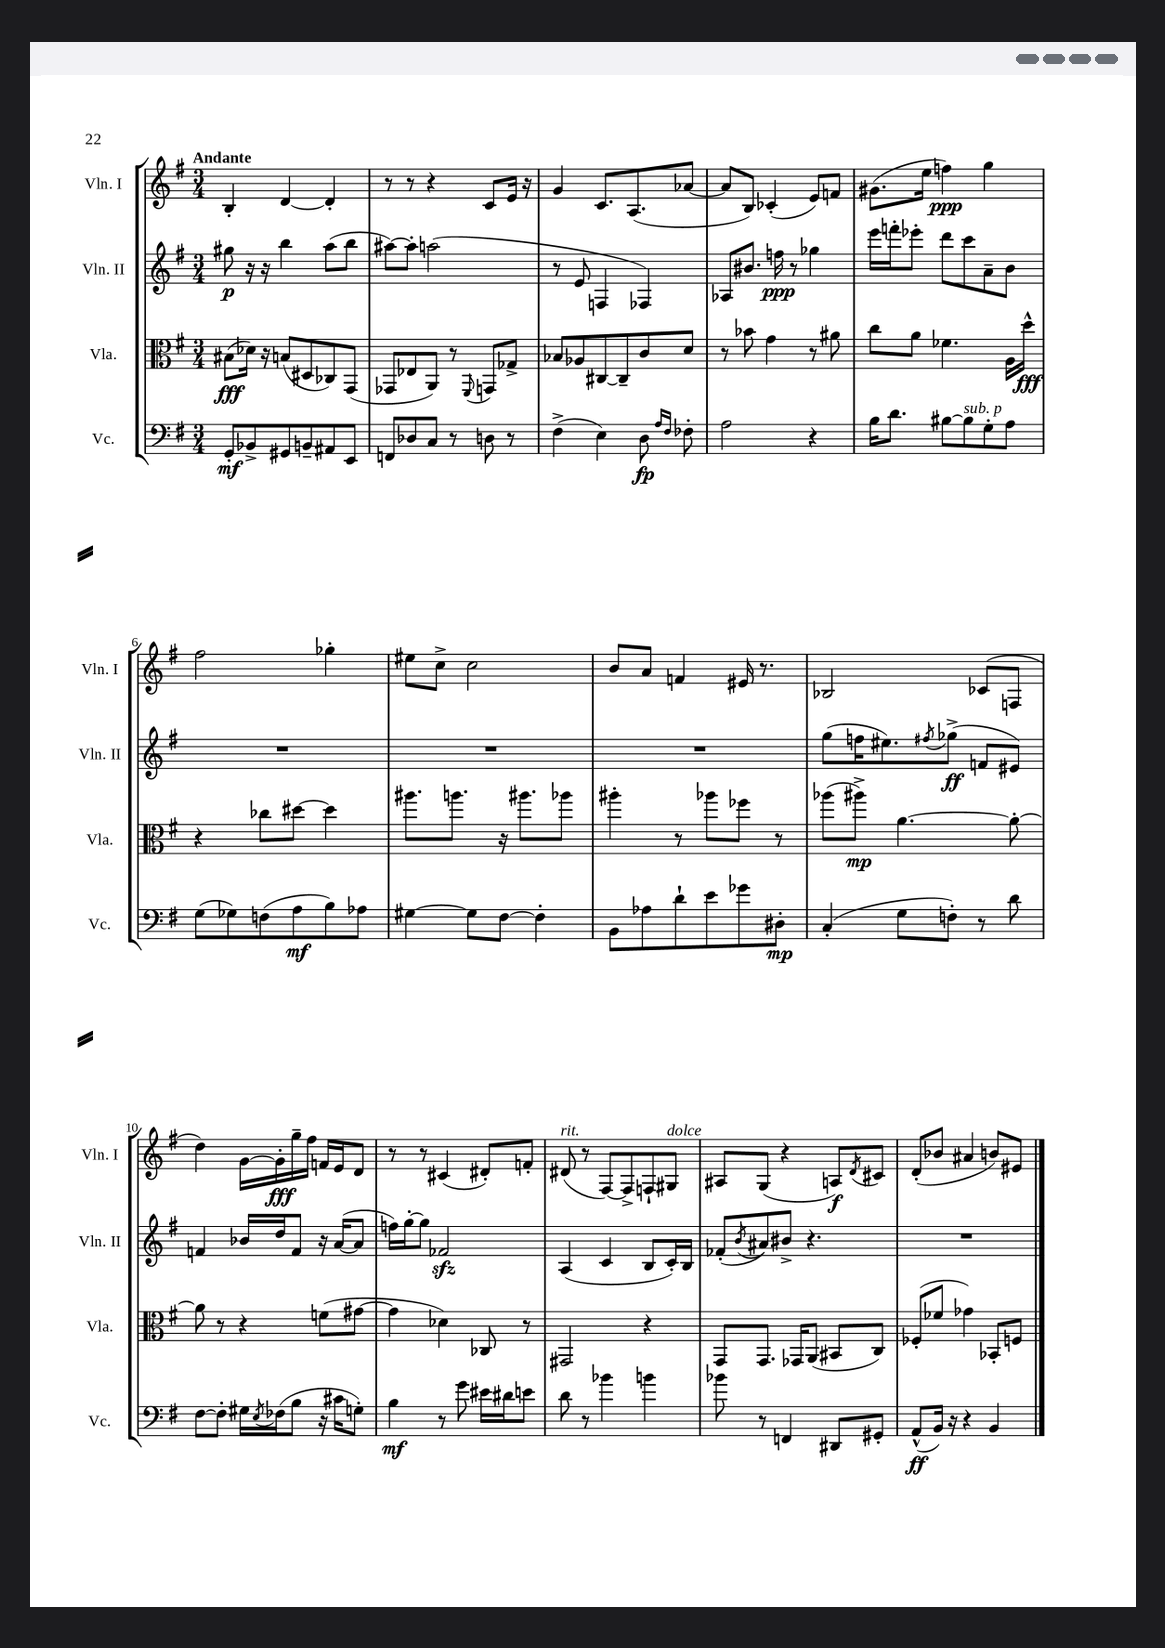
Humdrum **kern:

**kern	**dynam	**kern	**dynam	**kern	**dynam	**kern	**dynam
*part4	*part4	*part3	*part3	*part2	*part2	*part1	*part1
*staff4	*staff4	*staff3	*staff3	*staff2	*staff2	*staff1	*staff1
*I"Vc.	*	*I"Vla.	*	*I"Vln. II	*	*I"Vln. I	*
*I'Vc.	*	*I'Vla.	*	*I'Vln. II	*	*I'Vln. I	*
*clefF4	*	*clefC3	*	*clefG2	*	*clefG2	*
*k[f#]	*	*k[f#]	*	*k[f#]	*	*k[f#]	*
*M3/4	*	*M3/4	*	*M3/4	*	*M3/4	*
=1	=1	=1	=1	=1	=1	=1	=1
!	!	!	!	!	!	!LO:TX:a:B:t=Andante	!
8GG'/L	mf	(8B#X\L	fff	8gg#X\	p	4B'/	.
8BB-X^/	.	16d-X\Jk)	.	16r	.	.	.
.	.	16r	.	16r	.	.	.
8GG#X/	.	(8Bn/L	.	4bb\	.	[4d/	.
8BBn~/	.	8D#X/	.	.	.	.	.
8AA#X/	.	8C-X/)	.	(8aa\L	.	4d'/]	.
8EE/J	.	(8GG/J	.	8bb\J	.	.	.
=2	=2	=2	=2	=2	=2	=2	=2
8FFn/L	.	8GG-X/L	.	[8aa#X\L)	.	8r	.
8D-X/	.	8E-X/	.	8aa#'\J]	.	8r	.
8C/J	.	8AA/J)	.	(2aan\	.	4r	.
8r	.	8r	.	.	.	.	.
.	.	8qqFF#/	.	.	.	.	.
8Dn\	.	8GGn/L	.	.	.	8c/L	.
8r	.	8G-X^/J	.	.	.	16e/Jk	.
.	.	.	.	.	.	16r	.
=3	=3	=3	=3	=3	=3	=3	=3
(4F#^\	.	8B-X/L	.	8r	.	4g/	.
.	.	8A-X/	.	8e/	.	.	.
4E\)	.	[8C#X/	.	4Fn/	.	8.c/L	.
.	.	8C#~/]	.	.	.	.	.
.	.	.	.	.	.	(8.A/	.
8D\	fp	8c/	.	4F-X/)	.	.	.
16qqA/LL	.	.	.	.	.	.	.
16qqF#/JJ	.	.	.	.	.	.	.
8F-X'\	.	8d/J	.	.	.	[8a-X/J	.
=4	=4	=4	=4	=4	=4	=4	=4
2A\	.	8r	.	8A-X/L	.	8a-/L]	.
.	.	8b-X\	.	8.b#X/J	.	8B/J)	.
.	.	4g\	.	.	.	(4c-X'/	.
.	.	.	.	16ffn\	ppp	.	.
.	.	.	.	8r	.	.	.
4r	.	8r	.	4gg-X\	.	8e/L)	.
.	.	8a#X\	.	.	.	8fn/J	.
=5	=5	=5	=5	=5	=5	=5	=5
16B\KL	.	8cc\L	.	16eee\LL	.	(8.g#X\L	.
8.d\J	.	.	.	16fffn'\J	.	.	.
.	.	8a\J	.	8eee-X'\J	.	.	.
.	.	.	.	.	.	16ee\Jk	.
[8B#X\L	.	4.f-X\	.	8ddd\L	.	4ffn\)	ppp
!LO:TX:a:i:t=sub. p	!	!	!	!	!	!	!
8B#\]	.	.	.	8ccc\	.	.	.
8G'\	.	.	.	8a~\	.	4gg\	.
8A\J	.	16A\LL	.	8b\J	.	.	.
.	.	16dd^^\JJ	fff	.	.	.	.
!!LO:LB:g=z
=6	=6	=6	=6	=6	=6	=6	=6
(8G\L	.	4r	.	2.r	.	2ff#\	.
8G-X\)	.	.	.	.	.	.	.
(8Fn\	.	8cc-X\L	.	.	.	.	.
8A\	mf	[8dd#X\J	.	.	.	.	.
8B\)	.	4dd#\]	.	.	.	4gg-X'\	.
8A-X\J	.	.	.	.	.	.	.
=7	=7	=7	=7	=7	=7	=7	=7
[4G#X\	.	8.aa#X\L	.	2.r	.	8ee#X\L	.
.	.	.	.	.	.	8cc^\J	.
.	.	8.aan\J	.	.	.	.	.
8G#\L]	.	.	.	.	.	2cc\	.
[8F#\J	.	16r	.	.	.	.	.
.	.	8.aa#X\L	.	.	.	.	.
4F#'\]	.	.	.	.	.	.	.
.	.	8aa-X\J	.	.	.	.	.
=8	=8	=8	=8	=8	=8	=8	=8
8BB\L	.	4aa#X'\	.	2.r	.	8b/L	.
8A-X\	.	.	.	.	.	8a/J	.
8d`\	.	8r	.	.	.	4fn/	.
8e\	.	8aa-X\L	.	.	.	.	.
8g-X\	.	8ff-X\J	.	.	.	16e#X/	.
.	.	.	.	.	.	8.r	.
8D#X'\J	mp	8r	.	.	.	.	.
=9	=9	=9	=9	=9	=9	=9	=9
(4C'/	.	(8aa-X\L	.	(8gg\L	.	2B-X/	.
.	.	8aa#X^\J)	mp	16ffn\K	.	.	.
.	.	.	.	8.ee#X\)	.	.	.
8G\L	.	[4.a\	.	.	.	.	.
.	.	.	.	8qff#X/	.	.	.
8Fn'\J)	.	.	.	(8gg-X^\J	ff	.	.
8r	.	.	.	8fn/L	.	(8c-X/L	.
8d\	.	8a'\_	.	8e#X/J)	.	8Fn/J	.
!!LO:LB:g=z
=10	=10	=10	=10	=10	=10	=10	=10
[8F#\L	.	8a\]	.	4fn/	.	4dd\)	.
8F#'\J]	.	8r	.	.	.	.	.
16G#X\LL	.	4r	.	16b-X/LL	.	[16g\LL	.
8qE/	.	.	.	.	.	.	.
(16F-X\J	.	.	.	16dd/J	.	16g'\]	fff
8B\J	.	.	.	8f/J	.	16gg~\	.
.	.	.	.	.	.	16ff#\JJ	.
16r	.	(8fn\L	.	16r	.	16fn/LL	.
16c#X\KL	.	.	.	([16a/KL	.	16e/J	.
8Gn'\J)	.	[8g#X\J	.	8a/J]	.	8d/J	.
=11	=11	=11	=11	=11	=11	=11	=11
4B\	mf	4g#\]	.	16ffn\LL)	.	8r	.
.	.	.	.	[16gg'\J	.	.	.
.	.	.	.	8gg\J]	.	8r	.
8r	.	4d-X\)	.	2f-Xzz/	.	(4c#X/	.
8g\	.	.	.	.	.	.	.
16e#X\LL	.	8C-X/	.	.	.	8d#X'/L)	.
16d#X\J	.	.	.	.	.	.	.
8en\J	.	8r	.	.	.	8fn'/J	.
=12	=12	=12	=12	=12	=12	=12	=12
!	!	!	!	!	!	!LO:TX:a:i:t=rit.	!
8d\	.	2GG#X/	.	(4A/	.	(8d#X/	.
8r	.	.	.	.	.	8r	.
4b-X\	.	.	.	4c/	.	[8F#/L)	.
.	.	.	.	.	.	8F#^/]	.
4bn\	.	4r	.	8B/L	.	8Fn`/	.
!	!	!	!	!	!	!LO:TX:a:i:t=dolce	!
.	.	.	.	16c'/L)	.	8G#X/J	.
.	.	.	.	16B/JJ	.	.	.
=13	=13	=13	=13	=13	=13	=13	=13
8b-X\	.	8GG/L	.	(8f-X'/L	.	8A#X/L	.
.	.	.	.	8qb/	.	.	.
8r	.	8.GG/J	.	8a#X/)	.	(8G/J	.
4FFn/	.	.	.	8b#X^/J	.	4r	.
.	.	16GG-X/KL	.	.	.	.	.
.	.	(8AA/J	.	4.r	.	.	.
8DD#X/L	.	8BB#X/L	.	.	.	8An/L)	f
.	.	.	.	.	.	8qd/	.
8GG#X'/J	.	8C/J)	.	.	.	8c#X/J	.
=14	=14	=14	=14	=14	=14	=14	=14
(8AA^^/L	ff	(8F-X'/L	.	2.r	.	(8d'/L	.
16BB/Jk)	.	8f-X/J	.	.	.	8b-X/J	.
16r	.	.	.	.	.	.	.
4r	.	4g-X\)	.	.	.	4a#X/	.
4BB/	.	8BB-X'/L	.	.	.	8bn/L)	.
.	.	8Fn/J	.	.	.	8e#X/J	.
==	==	==	==	==	==	==	==
*-	*-	*-	*-	*-	*-	*-	*-
